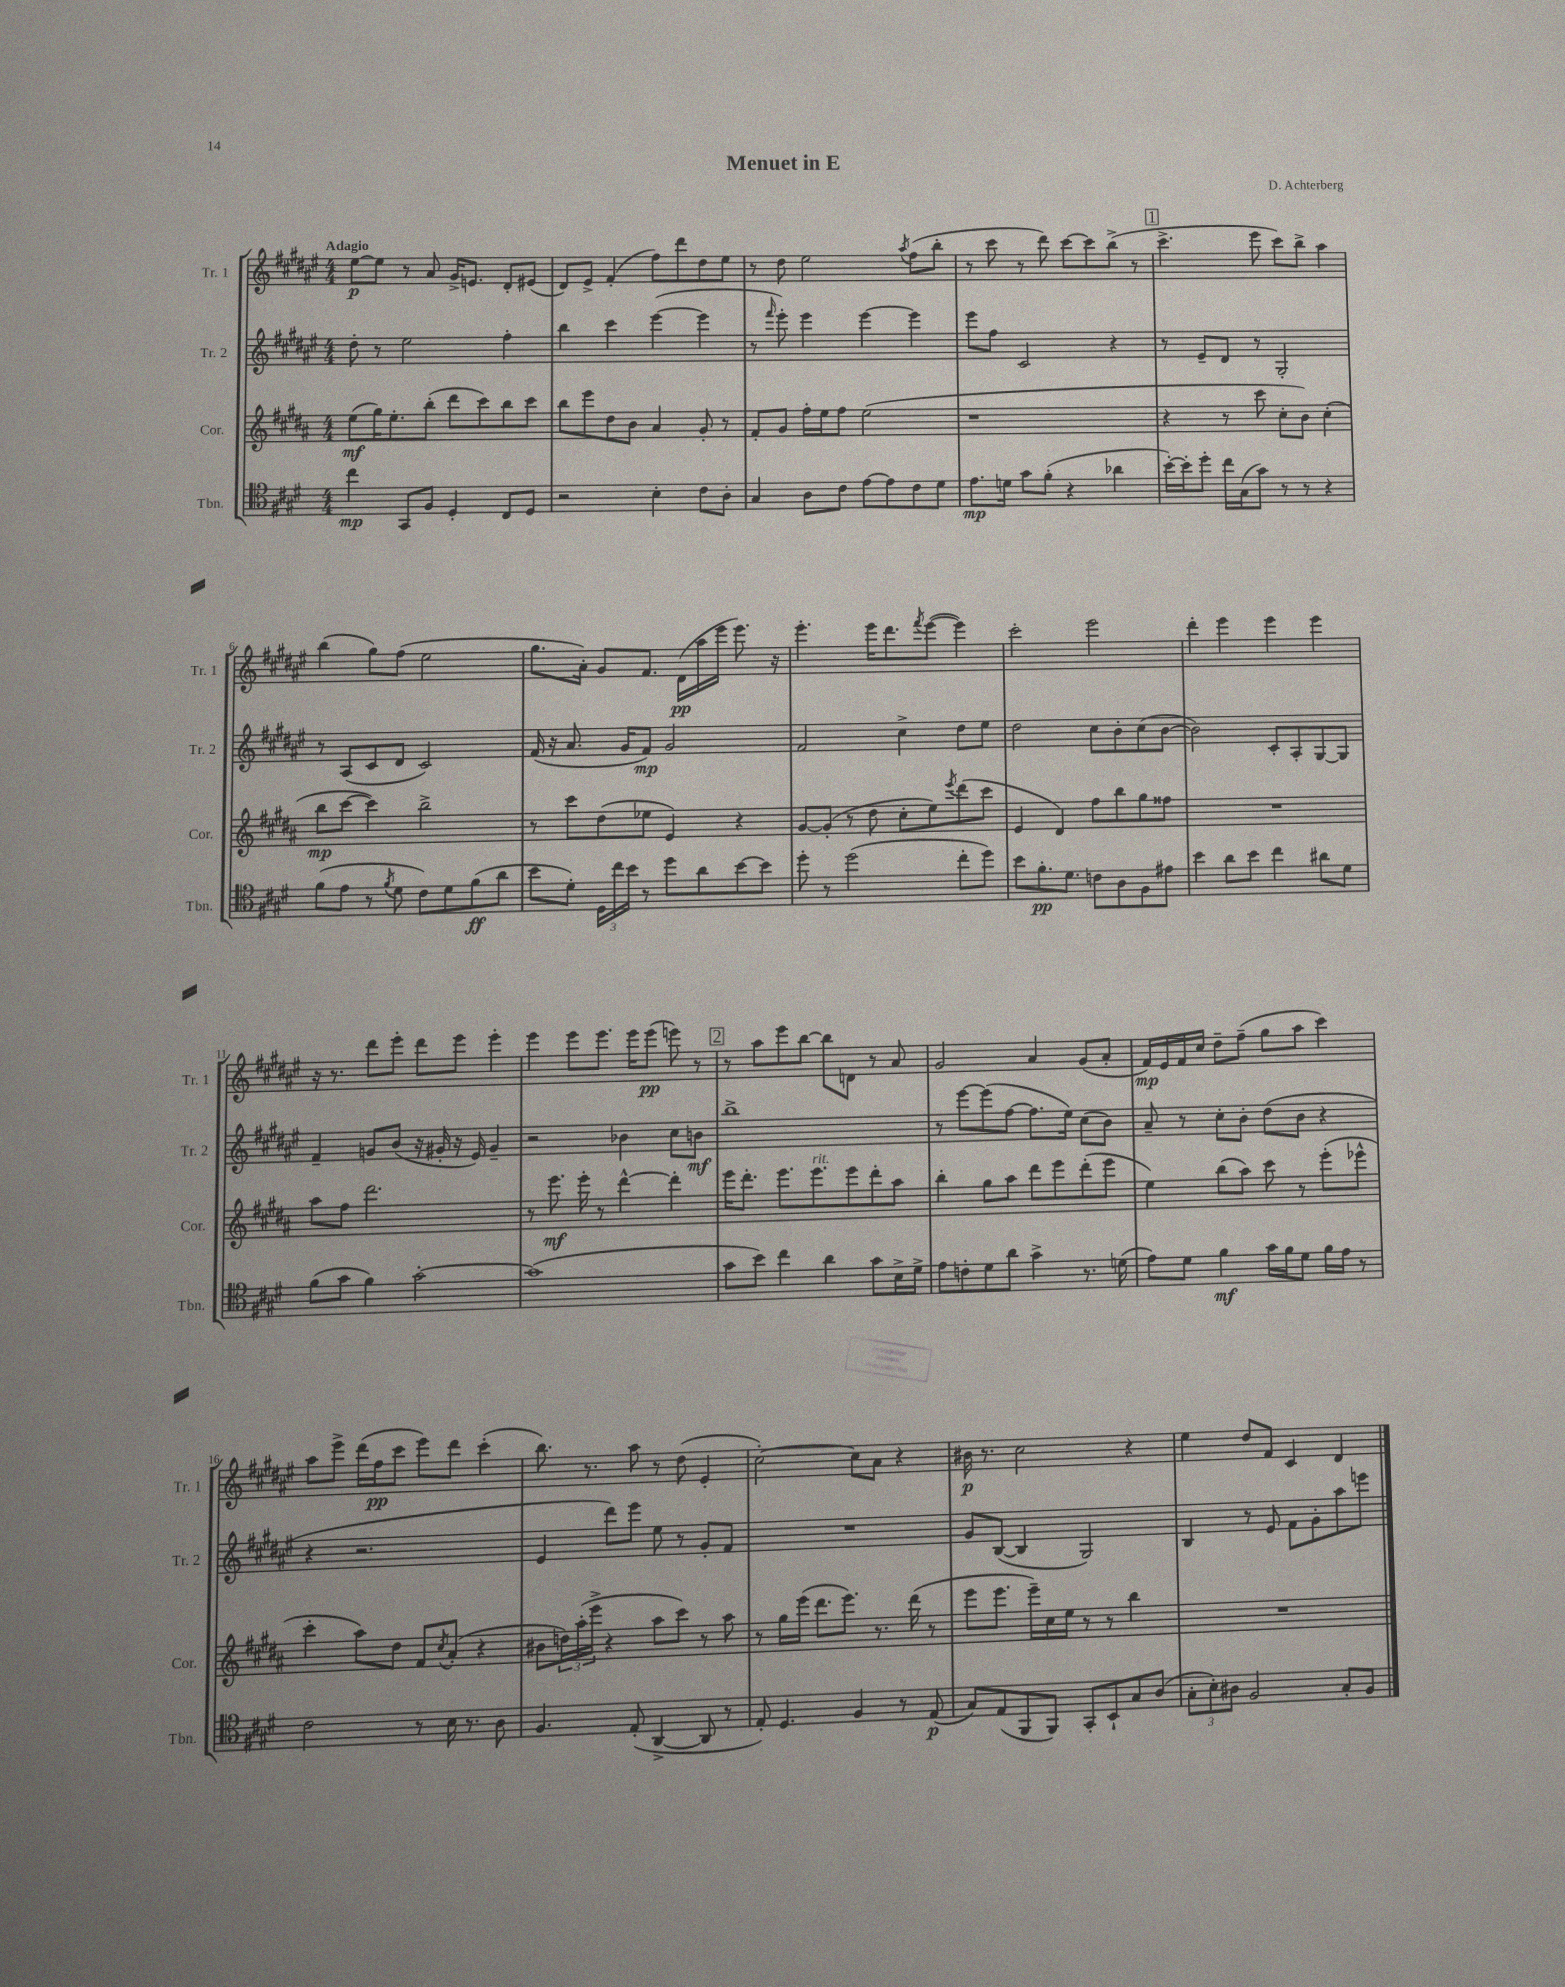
\header { title = "Menuet in E" composer = "D. Achterberg" }
<<
\new StaffGroup <<
\new Staff = "s0" \with { instrumentName = "Tr. 1" shortInstrumentName = "Tr. 1" } {
    \clef treble \key fis \major \numericTimeSignature \time 4/4 \tempo "Adagio"
    eis''8~\p eis''8 r8 ais'8 gis'16-> e'8. dis'8-. eis'8( |
    dis'8) eis'8-> fis'4-.( fis''8) dis'''8 dis''8 eis''8 |
    r8 dis''8 eis''2 \acciaccatura { ais''8 } fis''8( b''8-. |
    r8 cis'''8 r8 dis'''8) cis'''8~ cis'''8 b''8->( r8 |
    \mark \markup { \box "1" } cis'''4.-> eis'''8 cis'''8) b''8-> ais''4 |
    b''4( gis''8) fis''8( eis''2 |
    gis''8. ais'16-.) gis'8 fis'8. dis'16\pp( ais''16 eis'''16 eis'''8.) r16 |
    eis'''4.-. eis'''16 dis'''8. \acciaccatura { fis'''8 } eis'''8~( eis'''4) |
    cis'''2-. eis'''2 |
    dis'''4-. eis'''4 eis'''4 eis'''4 |
    r16 r8. dis'''8 eis'''8-. dis'''8 eis'''8 eis'''4-. |
    eis'''4 eis'''8 eis'''8. eis'''16 eis'''8\pp( e'''8) r8 |
    \mark \markup { \box "2" } r8 ais''8 eis'''8 b''8~ b''8 d'8 r8 ais'8 |
    gis'2 ais'4 gis'8( ais'8-. |
    fis'16\mp) eis'16 fis'16 cis''16 dis''8-- fis''8--( gis''8 ais''8 cis'''4) |
    ais''8 eis'''8-> dis'''16( fis''16\pp cis'''8 eis'''8) dis'''8 cis'''4-.( |
    b''8.) r8. ais''8 r8 dis''8( eis'4-. |
    cis''2~-.) cis''8 ais'8 r4 |
    bis'16\p r8. cis''2 r4 |
    eis''4 dis''8 fis'8 cis'4 dis'4 \bar "|." |
}
\new Staff = "s1" \with { instrumentName = "Tr. 2" shortInstrumentName = "Tr. 2" } {
    \clef treble \key fis \major \numericTimeSignature \time 4/4
    dis''8-. r8 eis''2 fis''4-. |
    b''4 cis'''4 eis'''4~( eis'''4 |
    r8 \grace { fis'''16 } eis'''8-.) eis'''4 eis'''4~ eis'''4 |
    eis'''8 fis''8 cis'2 r4 |
    \mark \markup { \box "1" } r8 eis'8-- dis'8 r8 gis2-. |
    r8 ais8( cis'8 dis'8 cis'2) |
    fis'16( r16 ais'8. gis'16 fis'8\mp) gis'2 |
    fis'2 cis''4-> dis''8 eis''8 |
    dis''2 cis''8 b'8-. cis''8( b'8~ |
    b'2) cis'8-. ais8-. gis8~ gis8 |
    fis'4-- g'8 b'8( r16 gis'16-. r16 eis'16) gis'4-- |
    r2 bes'4 cis''8 b'8\mf |
    \mark \markup { \box "2" } b''1-> |
    r8 eis'''8~ eis'''8( fis''8~ fis''8. eis''16) cis''8( b'8) |
    ais'8-- r8 cis''8-. b'8-. dis''8( b'8 r4 |
    r4 r2. |
    eis'4 dis'''8) eis'''8 eis''8 r8 gis'8-. fis'8 |
    R1 |
    gis'8 b8~( b4 gis2) |
    b4 r8 eis'8 fis'8 gis'8-. ais''8 e'''8 \bar "|." |
}
\new Staff = "s2" \with { instrumentName = "Cor." shortInstrumentName = "Cor." } {
    \clef treble \key b \major \numericTimeSignature \time 4/4
    e''8\mf( gis''16) e''8.-. b''8-.( dis'''8 cis'''8) b''8 cis'''8 |
    b''8 e'''8 dis''8 b'8 ais'4 gis'8-. r8 |
    fis'8-. gis'8 fis''16-. e''16 fis''8 e''2( |
    r1 |
    \mark \markup { \box "1" } r4 r8 cis'''8 cis''8-. b'8) cis''4-.( |
    b''8\mp cis'''8~ cis'''4) b''2-> |
    r8 cis'''8 dis''8( ees''8 e'4) r4 |
    gis'8~ gis'8-.( r8 dis''8 cis''8-. e''8) \acciaccatura { e'''8 } dis'''8( cis'''8 |
    e'4 dis'4) fis''8 b''8 gis''8 fisis''8 |
    R1 |
    ais''8 fis''8 dis'''2. |
    r8 e'''8.\mf e'''16-. r8 dis'''4~-^ dis'''4-. |
    \mark \markup { \box "2" } e'''16 dis'''8.-. e'''8. e'''8.^\markup { \italic "rit." } e'''8 dis'''8-. ais''8 |
    b''4-. gis''8 ais''8 dis'''8 e'''8 dis'''8-.( e'''8 |
    e''4) b''8( ais''8) cis'''8 r8 e'''8-.( ees'''8-^ |
    cis'''4-. ais''8) dis''8 fis'8 \acciaccatura { cis''8 } ais'8-.( r4 |
    bis'8 \tuplet 3/2 { d''16) ais''16-.( e'''16-> } r4 ais''8 cis'''8) r8 ais''8 |
    r8 gis''16 e'''16( dis'''8. e'''8.) r8. dis'''16( r8 |
    e'''8 e'''8. e'''16--) cis''16 e''16 r8 r8 b''4 |
    R1 \bar "|." |
}
\new Staff = "s3" \with { instrumentName = "Tbn." shortInstrumentName = "Tbn." } {
    \clef tenor \key e \major \numericTimeSignature \time 4/4
    cis''4\mp gis,8 fis8 dis4-. cis8 dis8 |
    r2 b4-. cis'8 a8-. |
    gis4 a8 cis'8 e'8~ e'8 cis'8 dis'8 |
    e'8.\mp d'16 gis'8 fis'8-.( r4 aes'4 |
    \mark \markup { \box "1" } b'16~-.) b'16-. dis''8-. cis''16 gis16( gis'8) r8 r8 r4 |
    fis'8( e'8 r8 \acciaccatura { fis'8 } dis'8 cis'8) dis'8 fis'8\ff( a'8 |
    b'8 dis'8-.) \tuplet 3/2 { dis16 cis''16 b'16 } r8 dis''8 a'8 b'8~ b'8 |
    dis''8-. r8 dis''2( cis''8-. dis''8) |
    b'8 fis'8.-.\pp dis'8. c'8 a8 fis8 eis'8 |
    b'4 a'8 b'8 cis''4 ais'8 dis'8 |
    fis'8( gis'8 fis'4) gis'2~-. |
    gis'1( |
    \mark \markup { \box "2" } gis'8 b'8) cis''4 a'4 gis'8 b16-> dis'16-> |
    e'8 c'8-. dis'8 a'8 gis'4-> r8. d'16( |
    e'8) dis'8 fis'4\mf gis'16 fis'16 dis'8 fis'16 e'16 r8 |
    cis'2 r8 b16 r8. a8 |
    fis4. e8-.( a,4~-> a,8 r8 |
    e8-.) dis4. fis4 r8 e8\p( |
    gis8) e8( fis,8 fis,8) gis,8-. b,8-! gis8 a8( |
    \tuplet 3/2 { gis8-. b8-.) ais8 } fis2 gis8-. fis8 \bar "|." |
}
>>
>>
